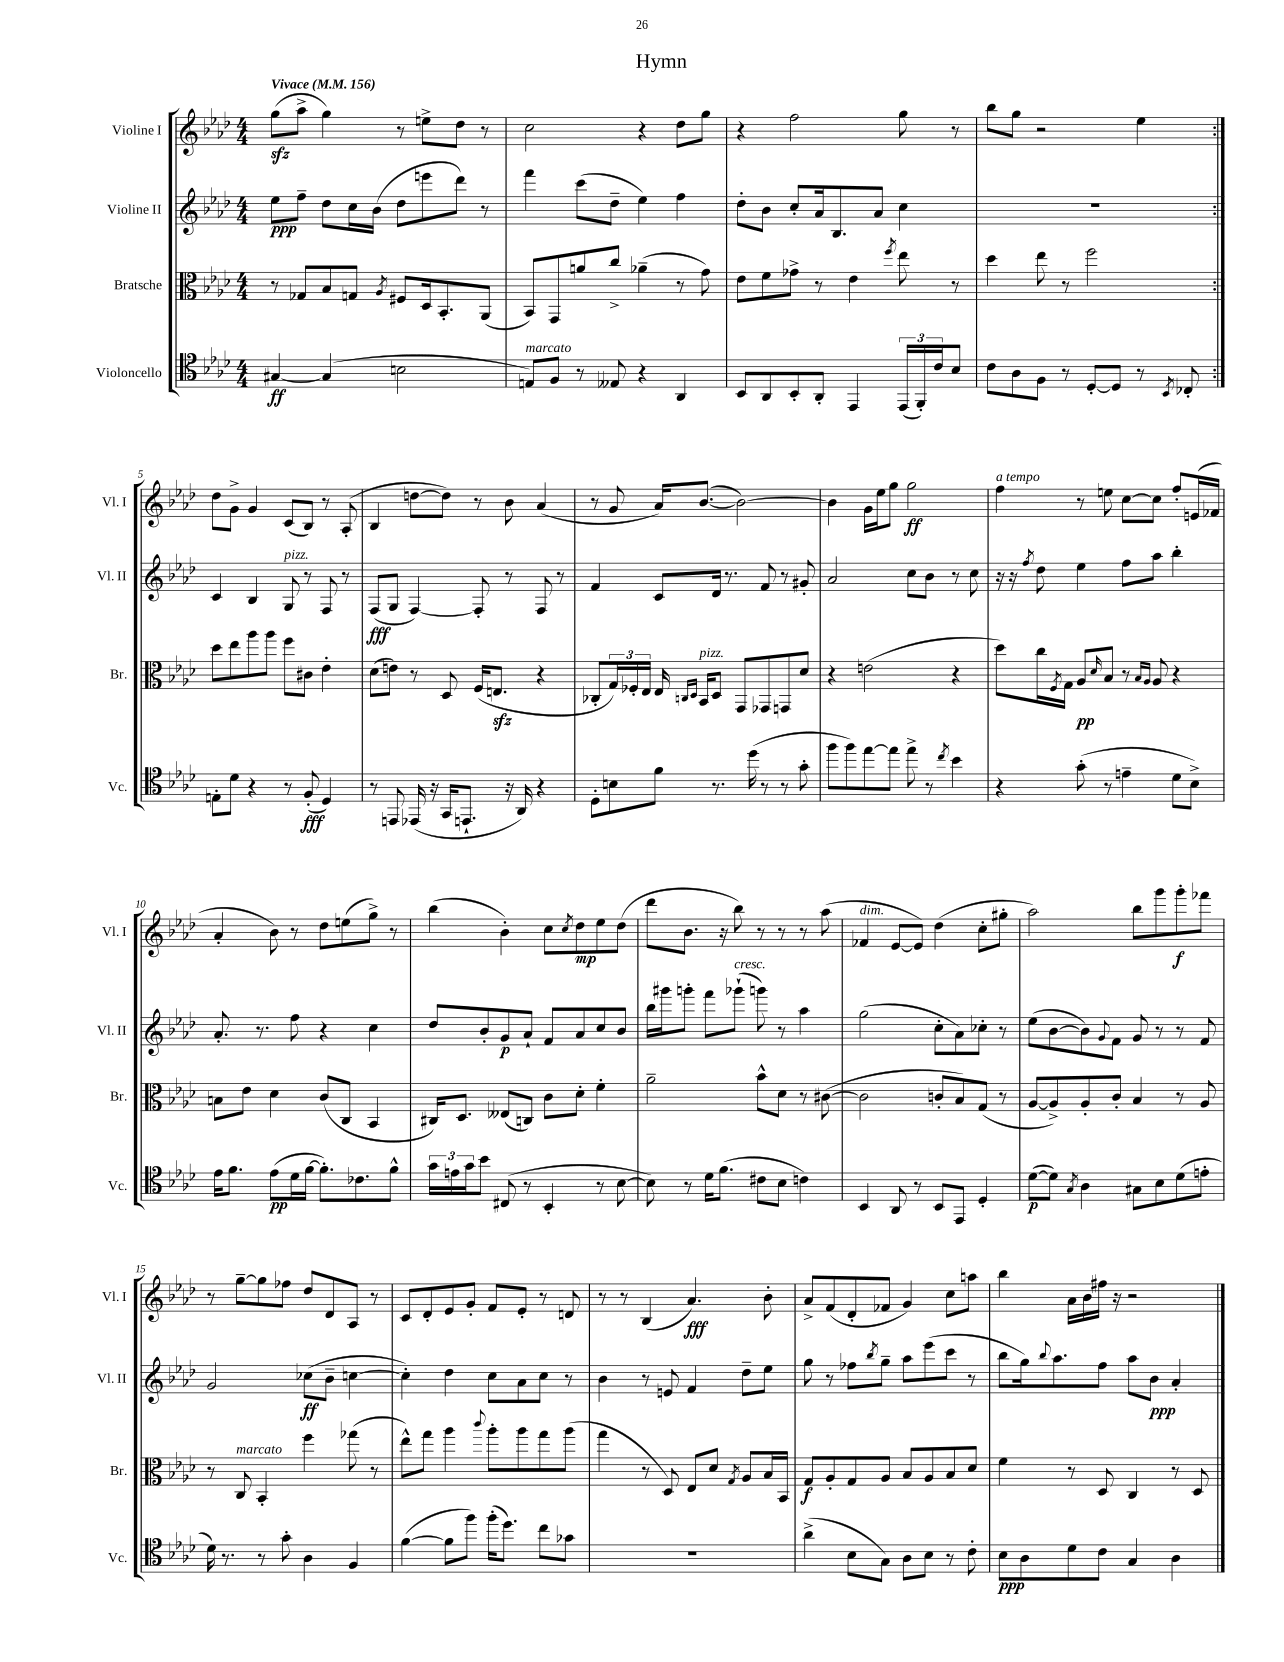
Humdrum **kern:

**kern	**kern	**kern	**kern
*staff4	*staff3	*staff2	*staff1
*clefC4	*clefC3	*clefG2	*clefG2
*k[b-e-a-d-]	*k[b-e-a-d-]	*k[b-e-a-d-]	*k[b-e-a-d-]
*M4/4	*M4/4	*M4/4	*M4/4
*MM156	*MM156	*MM156	*MM156
[4G#/	8r	8ee-\L	(8gg\L
.	8G-/L	8ff~\J	8aa-^\J
(4G#/]	8B-/	8dd-\L	4gg\)
.	8G/J	16cc\L	.
.	.	(16b-\JJ	.
.	8qA-/	.	.
2B\	8F#/L	8dd-\L	8r
.	16D-/k	8eee\	8ee^\L
.	8.BB-'/	.	.
.	.	8ddd-\J)	8dd-\J
.	(8AA-/J	8r	8r
=	=	=	=
8E/L)	8BB-/L)	4fff\	2cc\
8F/J	8GG/	.	.
8r	8a/	(8ccc\L	.
8E--/	8cc^/J	8dd-~\J	.
4r	(4a-~\	4ee-\)	4r
4AA-/	8r	4ff\	8dd-\L
.	8g\)	.	8gg\J
=	=	=	=
8BB-/L	8e-\L	8dd-'\L	4r
8AA-/	8f\	8b-\J	.
8BB-'/	8g-^\J	8cc'/L	2ff\
8AA-'/J	8r	16a-/k	.
.	.	8.B-/	.
4EE-/	4e-\	.	.
.	.	8a-/J	.
.	8qff/	.	.
(24EE-/LL	8ee-\	4cc\	8gg\
24FF'/)	.	.	.
24c/J	.	.	.
8B-/J	8r	.	8r
=	=	=	=
8c\L	4dd-\	1r	8bb-\L
8A-\	.	.	8gg\J
8F\J	8ee-\	.	2r
8r	8r	.	.
[8D-'/L	2ff\	.	.
8D-/]J	.	.	.
8r	.	.	4ee-\
8qBB-/	.	.	.
8C-'/	.	.	.
=:|!	=:|!	=:|!	=:|!
8E'\L	8dd-\L	4c/	8dd-\L
8d-\J	8ee-\	.	8g^\J
4r	8aa-\	4B-/	4g/
.	8aa-\J	.	.
8r	8ff\L	8G/	(8c/L
(8F'/	8c#\J	8r	8B-/J)
4D-/)	4e-'\	8F/	8r
.	.	8r	(8A-'/
=	=	=	=
8r	(8d-\L	(8F/L	4B-/
8EE/	8e\J)	8G/J	.
(16EE-/	8r	[4F/)	[8dd\L
16r	.	.	.
16GG/LK	8D-/	.	8dd\]J)
8.EE`/J	.	.	.
.	(16F/LK	8F'/]	8r
.	8.E/J	.	.
16r	.	8r	8b-\
16AA-/)	.	.	.
4r	4r	8F/	(4a-/
.	.	8r	.
=	=	=	=
8D-'\L	8C-'/L	4f/	8r
8B\	24G/L)	.	8g/
.	24F-'/	.	.
.	24E-/JJ	.	.
8f\J	16E-/	8c/L	16a-/LK)
.	16qqC/LL	.	.
.	16qqD-/JJ	.	.
.	16BB-/LK	.	([8.b-/J
8.r	8D-/J	16d-/Jk	.
.	.	8.r	.
.	8GG/L	.	2b-\_)
(16dd-\	.	.	.
8r	8GG-/	8f/	.
8r	8GG/	8r	.
8g'\	8d-/J	8g#'/	.
=	=	=	=
8ff\L	4r	2a-/	4b-\]
8ff\)	.	.	.
[8ee-\	(2e\	.	16g\LL
.	.	.	16ee-\J
8ee-\]J	.	.	8gg\J
8ee-^\	.	8cc\L	2gg\
8r	.	8b-\J	.
8qcc/	.	.	.
4b-\	4r	8r	.
.	.	8cc\	.
=	=	=	=
4r	8dd-\L)	16r	4ff\
.	.	16r	.
.	.	8qff/	.
.	16cc\L	8dd-\	.
.	8qF/	.	.
.	16G\JJ	.	.
(8g'\	8A-/L	4ee-\	8r
.	16qqd-/	.	.
8r	8B-/J	.	8ee\
4e~\	8r	8ff\L	[8cc\L
.	16qqB-/LL	.	.
.	16qqA-/JJ	.	.
.	8A-/	8aa-\J	8cc\]J
8d-\L	4r	4bb-'\	8ff'/L
8B-^\J)	.	.	(16e/L
.	.	.	16f-/JJ
=	=	=	=
16e-\LK	8B\L	8.a-'/	4a-'/
8.f\J	.	.	.
.	8e-\J	.	.
.	.	8.r	.
(8e-\L	4d-\	.	8b-\)
16d-\L	.	8ff\	8r
[16f\JJ	.	.	.
8.f'\]L)	(8c/L	4r	8dd-\L
.	8C/J	.	(8ee\
8.c-\	.	.	.
.	4BB-/	4cc\	8gg^\J)
8f^^\J	.	.	8r
=	=	=	=
24g\LL	16C#/LK)	8dd-/L	(4bb-\
24e\	.	.	.
.	8.D-/J	.	.
24g\J	.	.	.
8b-\J	.	8b-'/	.
(8C#/	(8E--/L	8g/	4b-'\)
8r	8C/J)	8a-`/J	.
4BB-'/	8c\L	8f/L	8cc\L
.	.	.	8qcc/
.	8d-'\J	8a-/	8dd-\
8r	4f'\	8cc/	8ee-\
[8B-\	.	8b-/J	(8dd-\J
=	=	=	=
8B-\])	2a-~\	16bb-\LL	8ddd-\L
.	.	16ggg#\J	.
8r	.	8ggg'\J	8.b-\J
16d-\LK	.	8fff\L	.
(8.f\J	.	.	16r
.	.	(8ggg-`\J	8bb-\)
8c#\L	8b-^^\L	8ggg\)	8r
8B-\J	8d-\J	8r	8r
4c\)	8r	4aa-\	8r
.	([8c#\	.	(8aa-\
=	=	=	=
4BB-/	2c#\]	(2gg\	4f-/
8AA-/	.	.	[8e-/L
8r	.	.	8e-/]J)
8BB-/L	8c'/L	8cc'\L	(4dd-\
8EE-/J	8B-/)	8a-\)	.
4D-'/	(8G/J	8cc-'\J	8cc'\L
.	8r	8r	8gg#'\J
=	=	=	=
([8d-\L	[8A-/L	(8ee-\L	2aa-\)
8d-\]J)	8A-^/])	[8b-\	.
8qG/	.	.	.
4A-\	8A-'/	8b-\])	.
.	.	8qqg/	.
.	8c'/J	8f\J	.
8G#\L	4B-/	8g/	8bb-\L
8B-\	.	8r	8ggg\
(8d-\	8r	8r	8ggg'\
8e'\J	8A-/	8f/	8fff-\J
=	=	=	=
16d-\)	8r	2g/	8r
8.r	.	.	.
.	8C/	.	[8gg~\L
8r	4BB-'/	.	8gg\]
8g'\	.	.	8ff-\J
4A-\	4ff\	(8cc-\L	8dd-/L
.	.	8b-~\J	8d-/
4F/	(8gg-\	[4cc\	8A-/J
.	8r	.	8r
=	=	=	=
([4f\	8ee-^^\L)	4cc'\])	8c/L
.	8gg\J	.	8d-'/
8f\]L	4aa-\	4dd-\	8e-/
8ff\J)	.	.	8g'/J
.	8qqccc/	.	.
(16ff'\LK	8aa-'\L	8cc\L	8f/L
8.dd-\J)	.	.	.
.	8aa-\	8a-\	8e-'/J
8cc\L	8gg\	8cc\J	8r
8g-\J	(8aa-\J	8r	8d/
=	=	=	=
1r	4gg\	4b-\	8r
.	.	.	8r
.	8r	8r	(4B-/
.	8D-/)	8e/	.
.	8E-/L	4f/	4.a-/)
.	8d-/J	.	.
.	8qG/	.	.
.	8A-/L	8dd-~\L	.
.	16B-/L	8ee-\J	8b-'\
.	16BB-/JJ	.	.
=	=	=	=
(4a-^\	8G/L	8gg\	8a-^/L
.	8A-'/	8r	(8f/
8B-\L	8G/	8ff-\L	8d-'/
.	.	8qbb-/	.
8G\J)	8A-/J	8gg~\J	8f-/J
8A-\L	8B-/L	8aa-\L	4g/)
8B-\J	8A-/	(8eee-\	.
8r	8B-/	8ccc\J	8cc\L
8c'\	8d-/J	8r	8aa\J
=	=	=	=
8B-\L	4f\	8bb-\L	4bb-\
8A-\	.	16gg\k)	.
.	.	8qqbb-/	.
.	.	8.aa-\	.
8d-\	8r	.	16a-\LL
.	.	.	16b-\
8c\J	8D-/	8ff\J	16ff#\JJ
.	.	.	16r
4G/	4C/	8aa-\L	2r
.	.	8b-\J	.
4A-\	8r	4a-'/	.
.	8D-/	.	.
==	==	==	==
*-	*-	*-	*-
